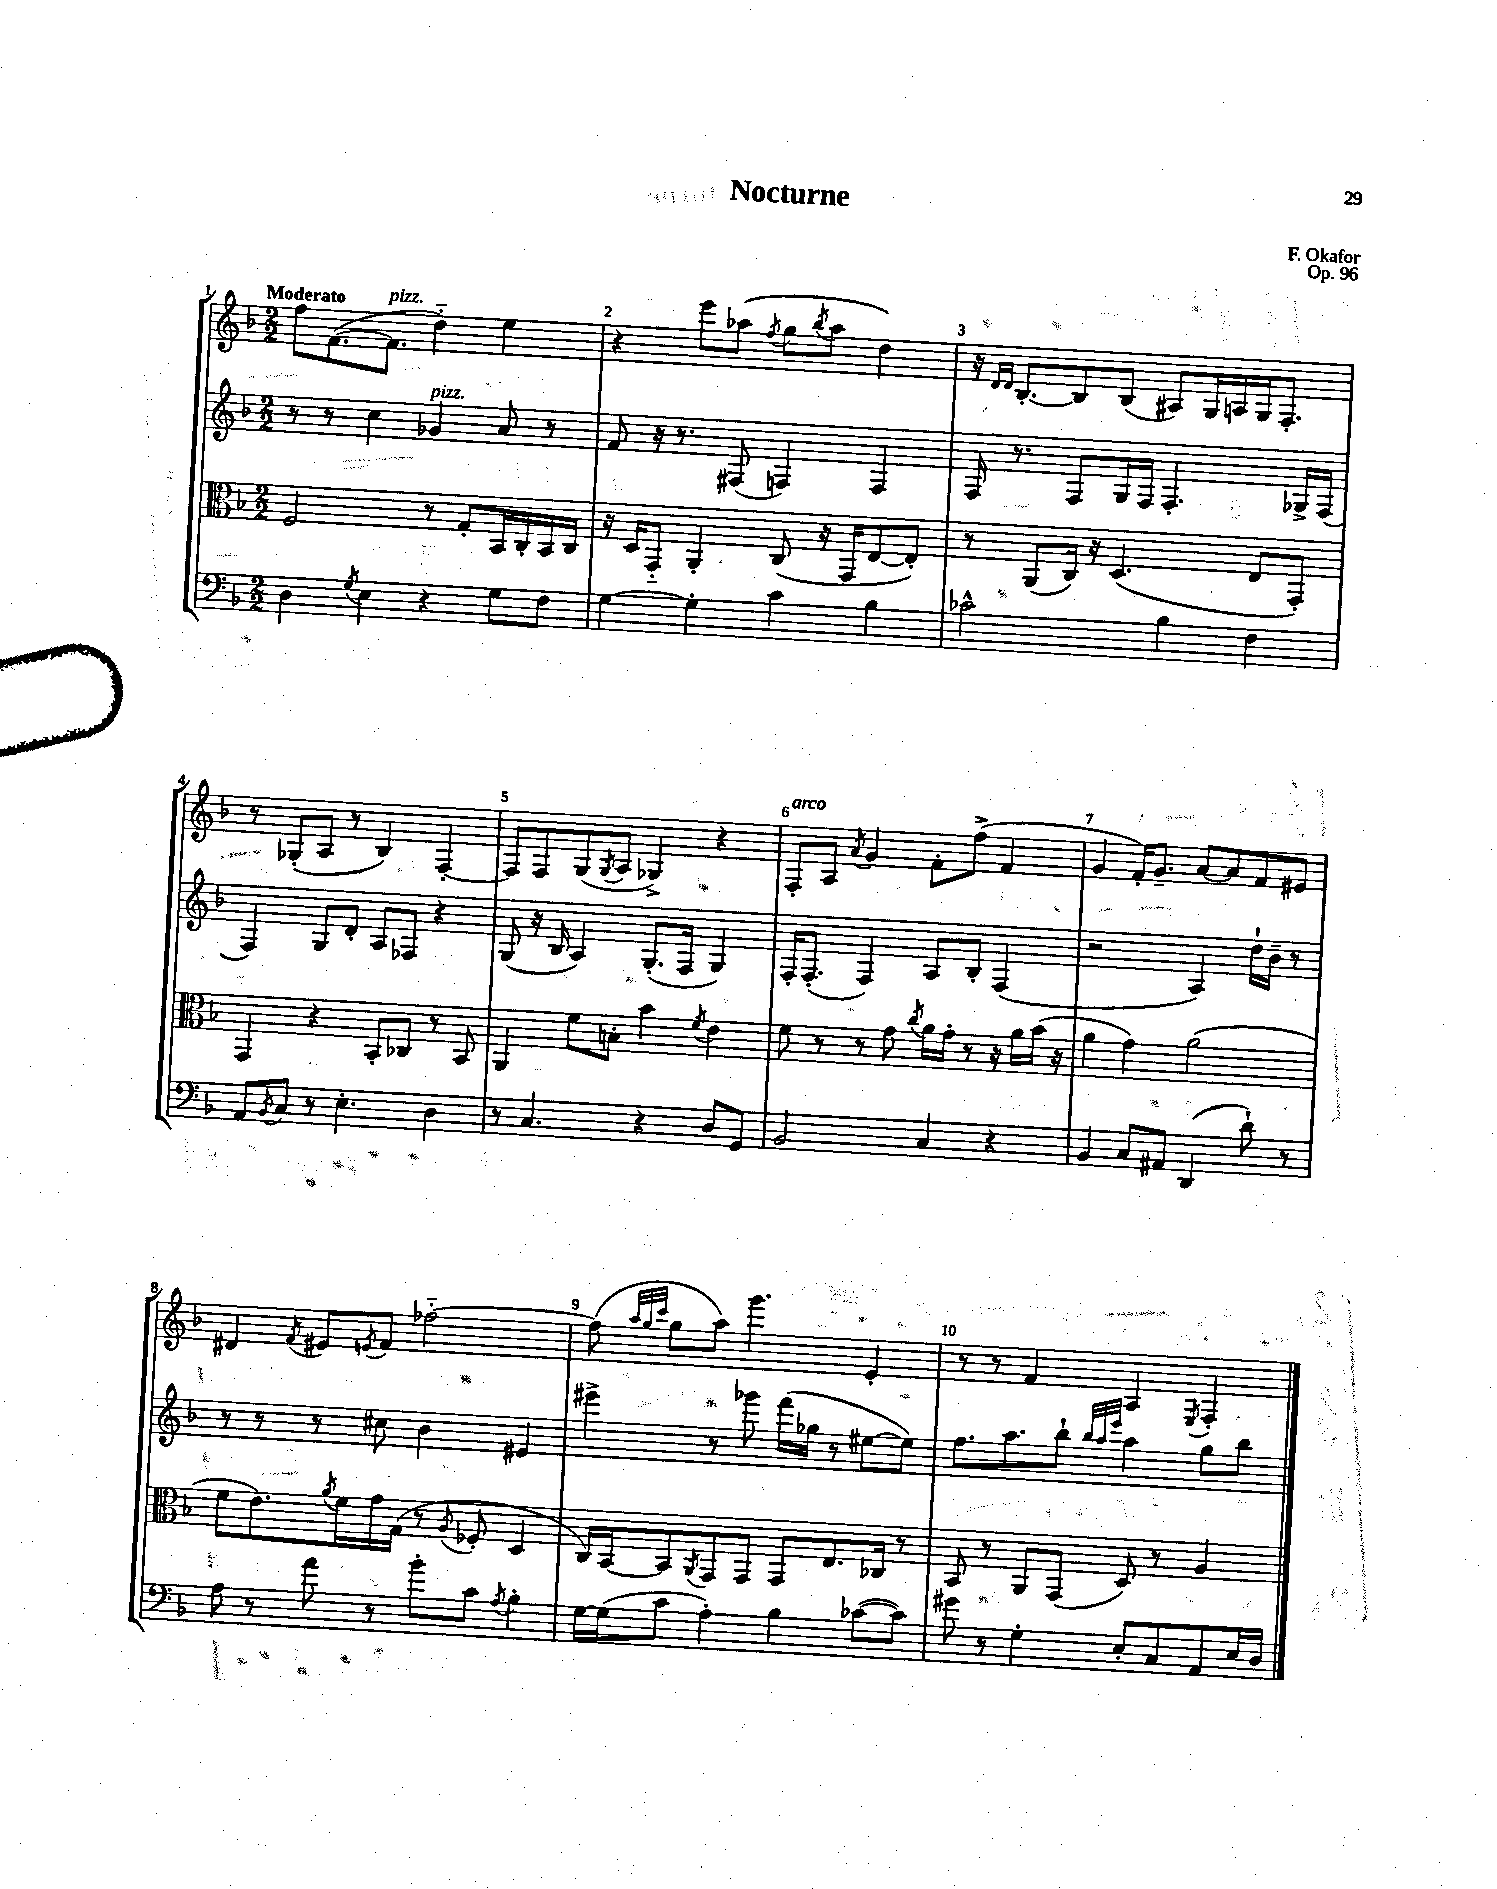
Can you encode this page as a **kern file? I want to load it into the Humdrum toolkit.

**kern	**kern	**kern	**kern
*staff4	*staff3	*staff2	*staff1
*clefF4	*clefC3	*clefG2	*clefG2
*k[b-]	*k[b-]	*k[b-]	*k[b-]
*M2/2	*M2/2	*M2/2	*M2/2
4D\	2F/	8r	8ff\L
.	.	8r	([8.f\
8qG/	.	.	.
4E\	.	4cc\	.
.	.	.	8.f\]J
4r	8r	4g-/	4dd'~\)
.	8G'/L	.	.
8G\L	16BB-/L	8a/	4ee\
.	16C'/	.	.
8F\J	16BB-/	8r	.
.	16C/JJ	.	.
=	=	=	=
[4G\	16r	8f/	4r
.	16D/LK	.	.
.	8GG'~/J	16r	.
.	.	8.r	.
4G'\]	4AA'/	.	8eee\L
.	.	(8F#/	(8aa-\J
.	.	.	8qff/
4c\	(8C/	4F/)	8gg\L
.	.	.	8qbb-/
.	16r	.	8aa-\J
.	16GG/LK	.	.
4B-\	[8E/	4F/	4dd\)
.	8E'/]J)	.	.
=	=	=	=
2c-^^\	8r	16F/	16r
.	.	.	16qqd/LL
.	.	.	16qqd/JJ
.	.	8.r	[8.B-'/L
.	(8AA/L	.	.
.	16C/Jk)	8F/L	8B-/]
.	16r	.	.
.	(4.D/	16G/L	(8B-/J
.	.	16F/JJ	.
4B-\	.	4.F'/	8A#/L)
.	.	.	16G/L
.	.	.	16A/
4F\	8E/L	.	16G/J
.	.	.	8.F'/J
.	8GG'/J)	16G-^/LL	.
.	.	(16F/JJ	.
=	=	=	=
8AA/L	4GG/	4F/)	8r
8qBB-/	.	.	.
8C/J	.	.	(8G-'/L
8r	4r	8G/L	8A/J
4.E'\	.	8d'/J	8r
.	8BB-'/L	8A/L	4B-/)
.	8C-/J	8F-/J	.
4D\	8r	4r	[4F'/
.	8BB-/	.	.
=	=	=	=
8r	4AA/	(8G/	8F/]L
4.C/	.	16r	8F/
.	.	16B-/	.
.	8f\L	4A/)	(8G/
.	.	.	8qG/
.	8B'\J	.	8A/J
4r	4b-\	(8.G'/L	4G-^/)
.	.	16F/Jk	.
.	8qf/	.	.
8D/L	4e\	4G/)	4r
8GG/J	.	.	.
=	=	=	=
2BB-/	8f\	16F'/LK	8F'/L
.	.	(8.F'/J	.
.	8r	.	8A/J
.	.	.	8qa/
.	8r	4F/)	4g/
.	8g\	.	.
.	8qcc/	.	.
4C/	16a\LL	8A/L	8f'\L
.	16g'\JJ	.	.
.	8r	8B-'/J	(8ff^\J
4r	16r	(4F/	4f/
.	16a\LL	.	.
.	(16b-\JJ	.	.
.	16r	.	.
=	=	=	=
4BB-/	4a\	2r	4g/
8C/L	4g\)	.	16f'/LK)
.	.	.	8.g~/J
8AA#/J	.	.	.
(4DD/	(2a\	4A/)	[8a/L
.	.	.	8a/]
8d`\)	.	16dd`\LL	8f/
.	.	16b-~\JJ	.
8r	.	8r	8e#/J
=	=	=	=
8A\	8f\L	8r	4d#/
8r	8.e\)	8r	.
.	.	.	8qf/
8a\	.	8r	8e#/L
.	8qa/	.	.
.	16f\L	.	.
.	.	.	8qe/
8r	16g\	8cc#\	8f/J
.	(16G\JJ	.	.
8b-'\L	8r	4b-\	[2ff-'~\
.	8qA/	.	.
8c\J	8F-'/	.	.
8qA/	.	.	.
4B-'\	4D/	4e#/	.
=	=	=	=
[16G\LL	16C/LL)	4eee#^\	(8ff-\]
(16G\]J	[16BB-/J	.	.
.	.	.	32qqaa/LLL
.	.	.	32qqgg/
.	.	.	32qqccc/JJJ
8c\J	8BB-/]	.	8gg\L
.	8qAA/	.	.
4A'\)	8GG/	8r	8aa\J)
.	8GG/J	8ggg-\	4.ggg\
4B-\	8GG/L	(16fff\LL	.
.	.	16gg-\JJ	.
.	8.E/	8r	.
([8c-\L	.	[8ee#\L	4e'/
.	16C-/Jk	.	.
8c-\]J)	8r	8ee#\]J)	.
=	=	=	=
8g#\	8BB-/	8.ff\L	8r
8r	8r	.	8r
.	.	8.aa\	.
4G'\	8AA/L	.	4f/
.	(8GG/J	8bb-`\J	.
.	.	32qqbb-/LLL	.
.	.	32qqaa/	.
.	.	32qqeee/JJJ	.
8E'/L	8D/)	4aa\	4A/
8C/	8r	.	.
.	.	.	8qE/
8AA/	4A/	8gg\L	4F'/
16E/L	.	8bb-\J	.
16D/JJ	.	.	.
==	==	==	==
*-	*-	*-	*-
